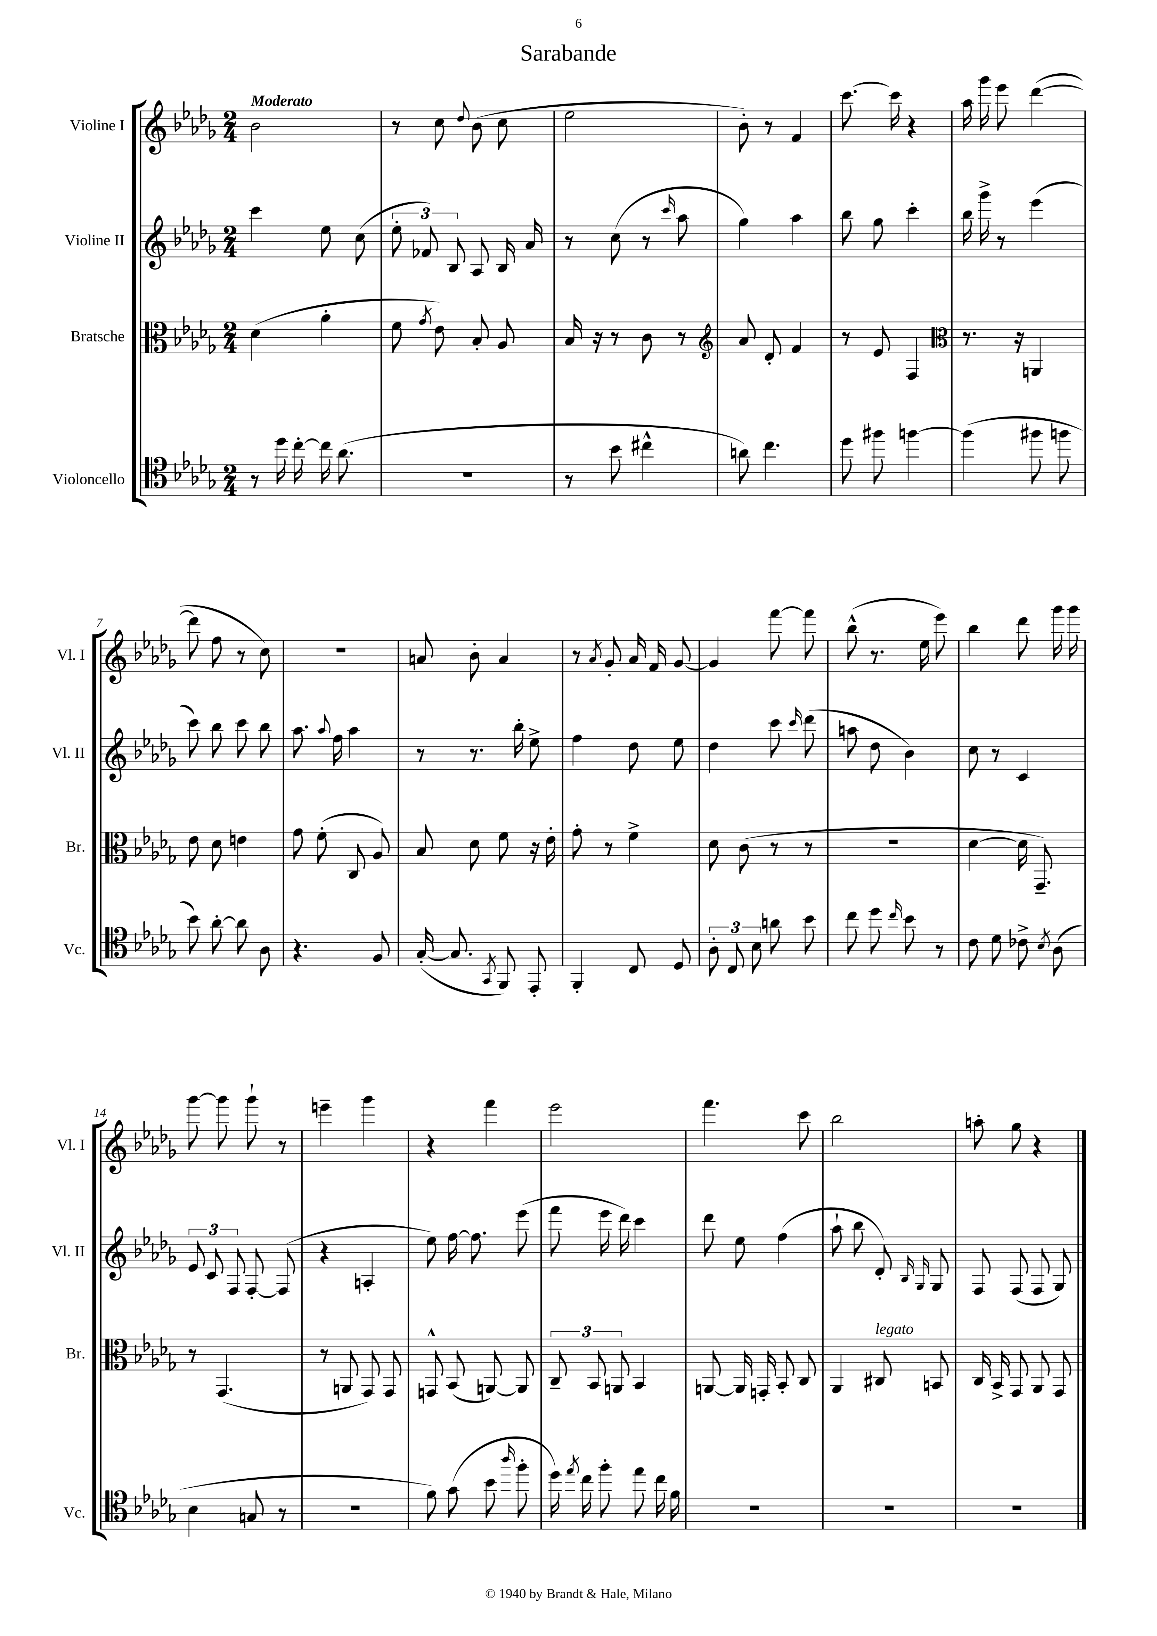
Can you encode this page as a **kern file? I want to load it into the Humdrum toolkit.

**kern	**kern	**kern	**kern
*part4	*part3	*part2	*part1
*staff4	*staff3	*staff2	*staff1
*I"Violoncello	*I"Bratsche	*I"Violine II	*I"Violine I
*I'Vc.	*I'Br.	*I'Vl. II	*I'Vl. I
*clefC4	*clefC3	*clefG2	*clefG2
*k[b-e-a-d-g-]	*k[b-e-a-d-g-]	*k[b-e-a-d-g-]	*k[b-e-a-d-g-]
*M2/4	*M2/4	*M2/4	*M2/4
=1	=1	=1	=1
!	!	!	!LO:TX:a:B:t=Moderato
8r	(4d-\	4ccc\	2b-\
16dd-\	.	.	.
[16cc'\	.	.	.
16cc\]	4a-'\	8ee-\	.
(8.a-\	.	.	.
.	.	(8cc\	.
=2	=2	=2	=2
2r	8f\	12ee-'\	8r
.	.	12f-X/)	.
.	8qg-/	.	.
.	8e-\)	.	8cc\
.	.	12B-/	.
.	.	.	8qqdd-/
.	8B-'/	8A-/	(8b-\
.	8A-/	16B-/	8cc\
.	.	16a-/	.
=3	=3	=3	=3
8r	16B-/	8r	2ee-\
.	16r	.	.
8b-\	8r	(8cc\	.
4cc#X^^\	8c\	8r	.
.	.	16qqccc/	.
.	8r	8aa-\	.
=4	=4	=4	=4
*	*clefG2	*	*
8an\)	8a-/	4gg-\)	8b-'\)
4.cc\	8d-'/	.	8r
.	4f/	4aa-\	4f/
=5	=5	=5	=5
8dd-\	8r	8bb-\	[8.ccc\
8ff#X\	8e-/	8gg-\	.
.	.	.	16ccc\]
[4ffn\	4F/	4ccc'\	4r
=6	=6	=6	=6
*	*clefC3	*	*
(4ff\]	8.r	16bb-\	16aa-\
.	.	16ggg-^\	16ggg-\
.	.	8r	8eee-\
.	16r	.	.
8ff#X\	4AAn/	(4eee-\	([4ddd-\
8ffn\	.	.	.
!!LO:LB:g=z
=7	=7	=7	=7
8b-\)	8e-\	8ccc\)	8ddd-\]
[8a-'\	8d-\	8bb-\	8ff\
8a-\]	4en\	8ccc\	8r
8A-\	.	8bb-\	8cc\)
=8	=8	=8	=8
4.r	8g-\	8.aa-\	2r
.	(8f'\	.	.
.	.	8qqaa-/	.
.	.	16ff\	.
.	8C/	4aa-\	.
8F/	8A-/)	.	.
=9	=9	=9	=9
([16G-'/	8B-/	8r	8an/
8.G-/]	.	.	.
.	8d-\	8.r	8b-'\
8qGG-/	.	.	.
8FF/)	8f\	.	4a/
.	.	16bb-'\	.
8EE-'/	16r	8ee-^\	.
.	16e-'\	.	.
=10	=10	=10	=10
4FF'/	8g-'\	4ff\	8r
.	.	.	8qa-/
.	8r	.	8g-'/
8C/	4f^\	8dd-\	16a-/
.	.	.	16f/
8D-/	.	8ee-\	[8g-/
=11	=11	=11	=11
12A-'\	8d-\	4dd-\	4g-/]
12C/	.	.	.
.	(8c\	.	.
12B-\	.	.	.
8an\	8r	8ccc\	[8fff\
.	.	16qqccc/	.
8b-\	8r	(8ddd-\	8fff\]
=12	=12	=12	=12
8cc\	2r	8aan\	(8bb-^^\
8dd-\	.	8dd-\	8.r
16qqcc/	.	.	.
8b-\	.	4b-\)	.
.	.	.	16ee-\
8r	.	.	8eee-\)
=13	=13	=13	=13
8c\	[4d-\	8cc\	4bb-\
8d-\	.	8r	.
8c-X^\	16d-\]	4c/	8ddd-\
.	8.GG-~/)	.	.
8qB-/	.	.	.
(8A-\	.	.	16ggg-\
.	.	.	16ggg-\
!!LO:LB:g=z
=14	=14	=14	=14
4B-\	8r	12e-/	[8ggg-\
.	.	12c/	.
.	(4.GG-/	.	8ggg-\]
.	.	12F/	.
8Gn/	.	[8F'/	8ggg-`\
8r	.	(8F/]	8r
=15	=15	=15	=15
2r	8r	4r	4eeen~\
.	8AAn/	.	.
.	8GG-/)	4An'/	4ggg-\
.	8GG-/	.	.
=16	=16	=16	=16
8f\)	8GGn^^/	8ee-\)	4r
(8g-\	(8BB-/	[16ff\	.
.	.	8.ff\]	.
8b-\	[8AAn/)	.	4fff\
16qqaa-/	.	.	.
8ff'\	8AA/]	(8eee-\	.
=17	=17	=17	=17
16dd-\)	12C~/	8fff\	2eee-\
8qee-/	.	.	.
16cc\	.	.	.
.	12BB-/	.	.
8ff'\	.	16eee-\	.
.	12AAn/	.	.
.	.	16ddd-\)	.
8ee-\	4BB-/	4ccc\	.
16cc\	.	.	.
16f\	.	.	.
=18	=18	=18	=18
2r	[8AAn/	8ddd-\	4.fff\
.	16AA/]	8ee-\	.
.	16GGn'/	.	.
.	8BB-'/	(4ff\	.
.	8C/	.	8ccc\
=19	=19	=19	=19
2r	4AA-/	8aa-`\	2bb-\
.	.	8bb-\	.
!	!LO:TX:a:i:t=legato	!	!
.	8C#X/	8d-'/)	.
.	.	16qqB-/	.
.	.	16qqG-/	.
.	8BBn/	8G-/	.
=20	=20	=20	=20
2r	16C/	8F/	8aan'\
.	16BB-^/	.	.
.	8GG-/	(8F/	8gg-\
.	8AA-/	8F/	4r
.	8GG-/	8G-/)	.
==	==	==	==
*-	*-	*-	*-
